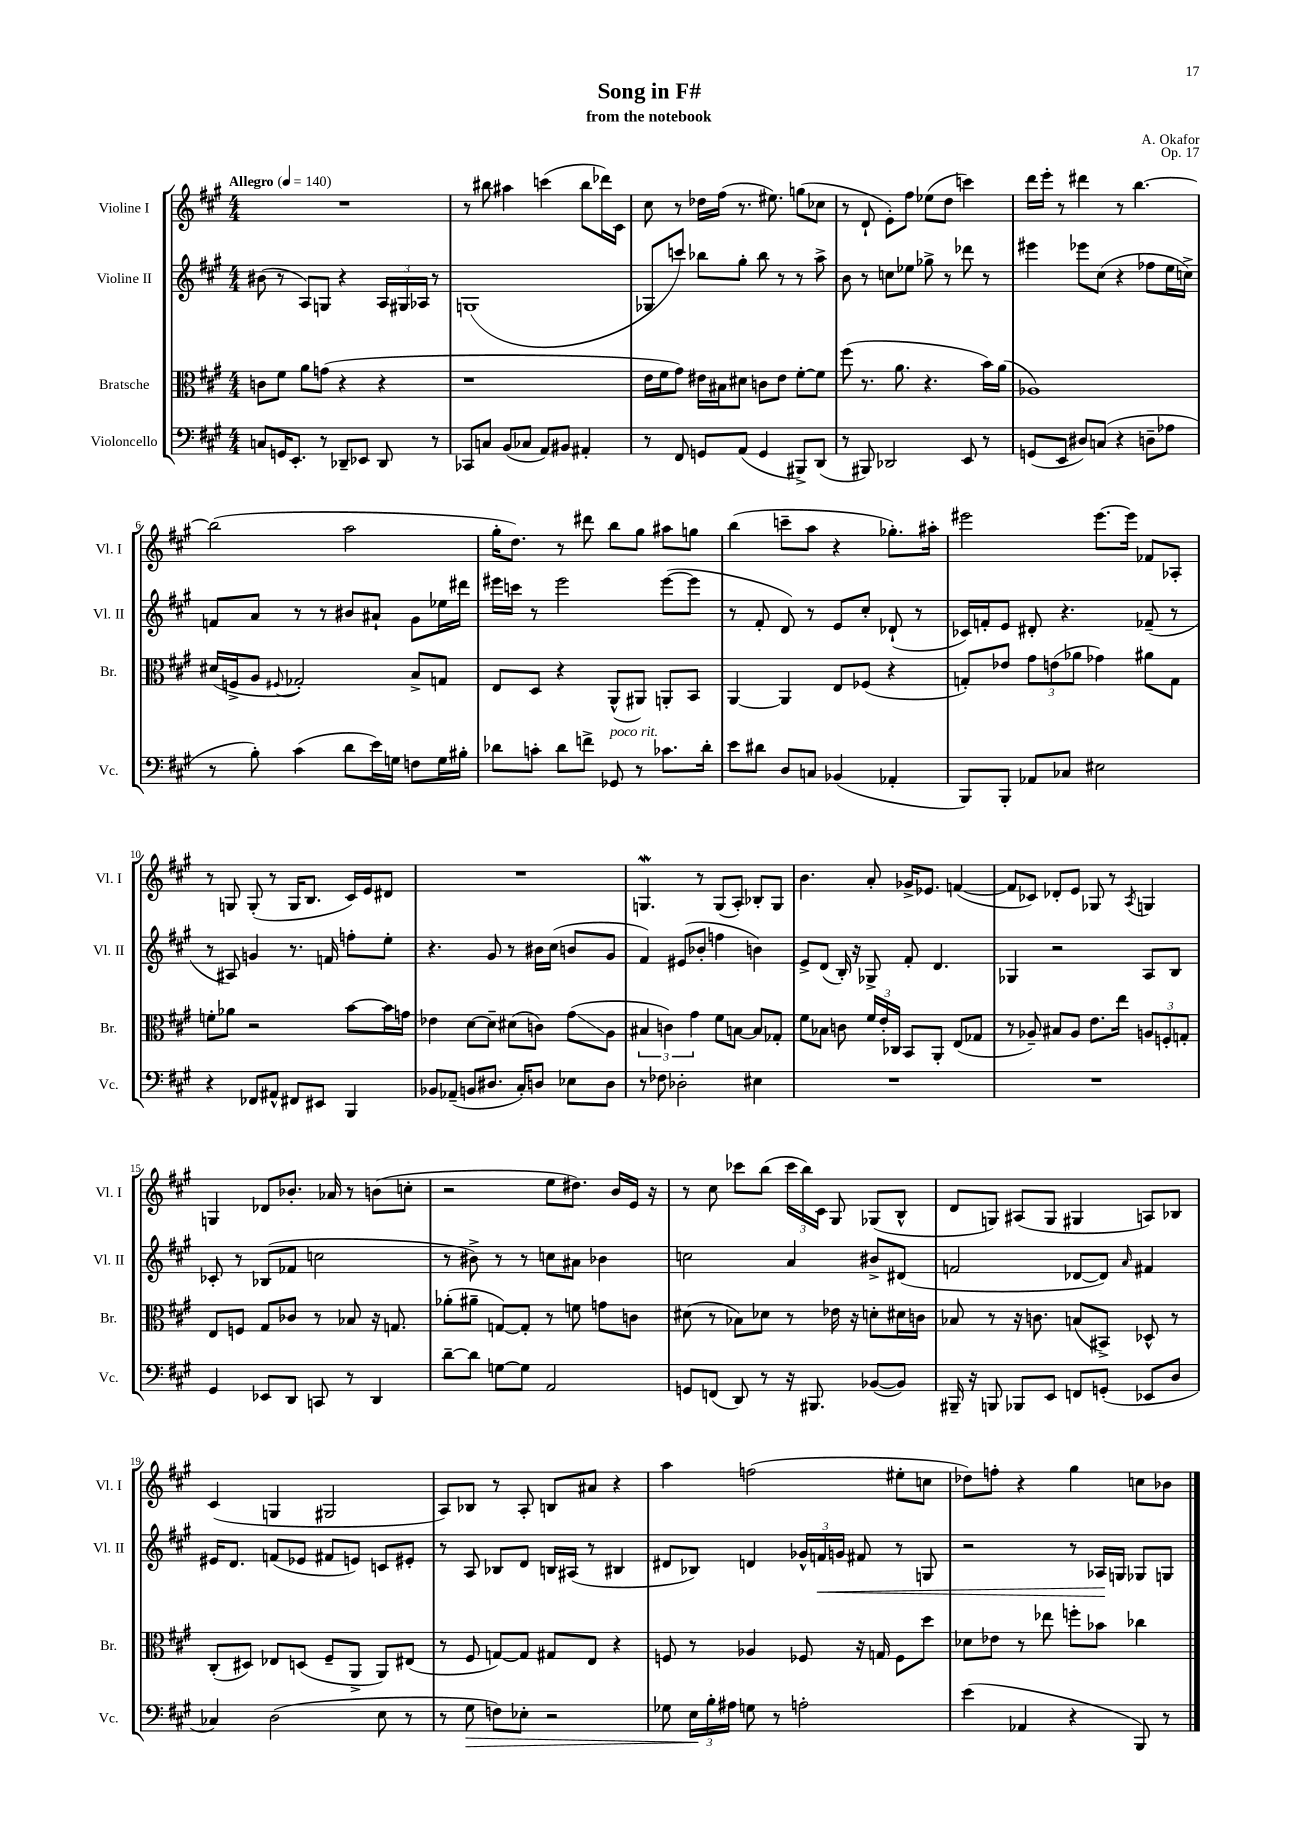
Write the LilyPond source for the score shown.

\header { title = "Song in F#" composer = "A. Okafor" subtitle = "from the notebook" opus = "Op. 17" }
<<
\new StaffGroup <<
\new Staff = "s0" \with { instrumentName = "Violine I" shortInstrumentName = "Vl. I" } {
    \clef treble \key a \major \numericTimeSignature \time 4/4 \tempo "Allegro" 4 = 140
    \autoBeamOff R1 |
    r8 bis''8 ais''4 c'''4( bis''8[ des'''16) cis'16] |
    cis''8 r8 des''16[ fis''16]( r8. eis''8.) g''8[( ces''8] |
    r8 d'8-! e'8[-.) fis''8] ees''8[( d''8] c'''4) |
    d'''16[ e'''16]-. r8 dis'''4 r8 b''4.~ |
    b''2( a''2 |
    gis''16[-. d''8.]) r8 dis'''8 b''8[ gis''8] ais''8[ g''8] |
    b''4( c'''8[-- a''8] r4 ges''8.[-.) ais''16]-. |
    eis'''2 eis'''8.[~ eis'''16] fes'8[ aes8]-. |
    r8 g8 g8-.( r8 g16[ b8.] cis'16[) e'16 dis'8] |
    R1 |
    g4.\mordent r8 g8[( a8]-.) bes8[-. g8] |
    b'4. a'8-. ges'16[-> ees'8.] f'4~( |
    f'8[ ces'8]) des'8[-. e'8] ges8 r8 \acciaccatura { a8 } g4 |
    g4 des'8[ bes'8.]-. aes'16 r8 b'8[( c''8]-. |
    r2 e''8[ dis''8.]) b'16[ e'16] r16 |
    r8 cis''8 ces'''8[ b''8]( \tuplet 3/2 { ces'''16[ b''16) cis'16] } gis8 ges8[( b8]-^ |
    d'8[ g8]) ais8[( g8] gis4 a8[) bes8] |
    cis'4( g4 gis2 |
    a8[) bes8] r8 a8-. b8[ ais'8] r4 |
    a''4 f''2( eis''8[-. c''8] |
    des''8[) f''8]-. r4 gis''4 c''8[ bes'8] \bar "|." |
}
\new Staff = "s1" \with { instrumentName = "Violine II" shortInstrumentName = "Vl. II" } {
    \clef treble \key a \major \numericTimeSignature \time 4/4
    \autoBeamOff bis'8( r8 a8[) g8] r4 \tuplet 3/2 { a16[ gis16 aes16] } r8 |
    g1( |
    ges8[ c'''8]) bes''8[ gis''8]-. bes''8 r8 r8 a''8-> |
    b'8 r8 c''8[ ees''8] ges''8-> r8 des'''8 r8 |
    eis'''4 ees'''8[ cis''8]( r4 fes''8[ e''16 c''16]->) |
    f'8[ a'8] r8 r8 bis'8[ ais'8]-! gis'8[ ees''16 dis'''16] |
    eis'''16[ c'''16] r8 eis'''2 eis'''8[~( eis'''8] |
    r8 fis'8-. d'8) r8 e'8[ cis''8]-. des'8-!( r8 |
    ces'16[) f'16-. e'8] dis'8-. r4. fes'8--( r8 |
    r8 ais8) g'4 r8. f'16 f''8[-. e''8]-. |
    r4. gis'8 r8 bis'16[ cis''16]( b'8[ gis'8] |
    fis'4) eis'8[( bes'8]-. f''4 b'4) |
    e'8[-> d'8]( b16-.) r16 ges8-> fis'8-. d'4. |
    ges4 r2 a8[ b8] |
    ces'8-. r8 bes8[( fes'8] c''2 |
    r8 bis'8->) r8 r8 c''8[ ais'8] bes'4 |
    c''2 a'4 bis'8[-> dis'8]( |
    f'2 des'8[~ des'8]) \grace { a'16 } fis'4 |
    eis'16[ d'8.] f'8[( ees'8] fis'8[ e'8]) c'8[ eis'8]-. |
    r8 a8 bes8[ d'8] b16[ ais16]( r8 bis4 |
    dis'8[ bes8]) d'4 \tuplet 3/2 { ges'16[-^ f'16\< g'16] } fis'8 r8 g8 |
    r2 r8 aes16[\! g16] ges8[ g8] \bar "|." |
}
\new Staff = "s2" \with { instrumentName = "Bratsche" shortInstrumentName = "Br." } {
    \clef alto \key a \major \numericTimeSignature \time 4/4
    \autoBeamOff c'8[ fis'8] a'8[ g'8]( r4 r4 |
    r1 |
    e'16[ fis'16 gis'8]) eis'16[ bis16 dis'8] c'8[ eis'8] fis'8[~-. fis'8] |
    fis''8( r8. a'8. r4. b'16[) a'16]( |
    aes1) |
    dis'16[( f16-> a8] \appoggiatura { fis8 } ges2-.) b8[-> g8] |
    e8[ d8] r4 a,8[-^( ais,8]) a,8[-. b,8] |
    a,4~ a,4 e8[ fes8]( r4 |
    g8[-.) ees'8] \tuplet 3/2 { gis'8[ e'8( aes'8] } ges'4) ais'8[ g8] |
    f'8[-. aes'8] r2 b'8[~ b'16 g'16] |
    ees'4 d'8[~ d'8]-- dis'8[( c'8]) gis'8[\glissando( a8] |
    \tuplet 3/2 { bis4 c'4) gis'4 } fis'8[ b8]~ b8[ ges8]-. |
    fis'8[ bes8] c'8 \tuplet 3/2 { fis'16[ e'16-. ces16] } b,8[ a,8]-. e8[( ges8] |
    r8 aes8--) bis8[ aes8] e'8.[ e''16] \tuplet 3/2 { a8[ f8-. g8]-. } |
    e8[ f8] gis8[ ces'8] r8 bes8 r16 g8. |
    aes'8[-.( ais'8]-- g8[~) g8]-. r8 f'8 g'8[ c'8] |
    dis'8( r8 bes8[) des'8] r8 ees'16 r16 d'8[-. dis'16 c'16] |
    bes8 r8 r16 c'8. b8[( bis,8]->) des8-^ r8 |
    cis8[-.( dis8]) ees8[ d8]( fis8[-- a,8]-> a,8[) eis8]( |
    r8 fis8 g8[~) g8] gis8[ e8] r4 |
    f8 r8 aes4 fes8 r16 g16 fes8[ d''8] |
    des'8[ ees'8] r8 ees''8 f''8[-. bes'8] ces''4 \bar "|." |
}
\new Staff = "s3" \with { instrumentName = "Violoncello" shortInstrumentName = "Vc." } {
    \clef bass \key a \major \numericTimeSignature \time 4/4
    \autoBeamOff c8[ g,16 e,8.]-. r8 des,8[-- ees,8] des,8 r8 |
    ces,8[ c8] b,8[( ces8] a,8[) bis,8] ais,4-. |
    r8 fis,8 g,8[ a,8]( g,4 bis,,8[->) d,8]( |
    r8 bis,,8) des,2 e,8 r8 |
    g,8[( e,8] dis8[) c8]( r4 d8[-- aes8] |
    r8 b8-.) cis'4( d'8[ e'16) g16] f8[ g16 bis16]-. |
    des'8[ c'8]-. des'8[ f'8]-> ges,8^\markup { \italic "poco rit." } r8 ces'8.[ des'16]-. |
    e'8[ dis'8] d8[ c8] bes,4( aes,4-. |
    b,,8[) b,,8]-. aes,8[ ces8] eis2 |
    r4 fes,8[ ais,8]-^ fis,8[ eis,8] b,,4 |
    bes,8[ aes,8]--( b,8[ dis8.] cis16[-.) d8] ees8[ d8] |
    r8 fes8 des2-. eis4 |
    R1 |
    R1 |
    gis,4 ees,8[ d,8] c,8 r8 d,4 |
    d'8[~-- d'8] g8[~ g8] a,2 |
    g,8[ f,8]( d,8) r8 r16 bis,,8. bes,8[~( bes,8]) |
    bis,,16-- r16 b,,8 bes,,8[ e,8] f,8[ g,8]-.( ees,8[ d8] |
    ces4) d2( e8 r8 |
    r8 gis8\> f8[) ees8]-. r2 |
    ges8 \tuplet 3/2 { e16[\! b16-. ais16] } g8 r8 a2-. |
    e'4( aes,4 r4 b,,8) r8 \bar "|." |
}
>>
>>
